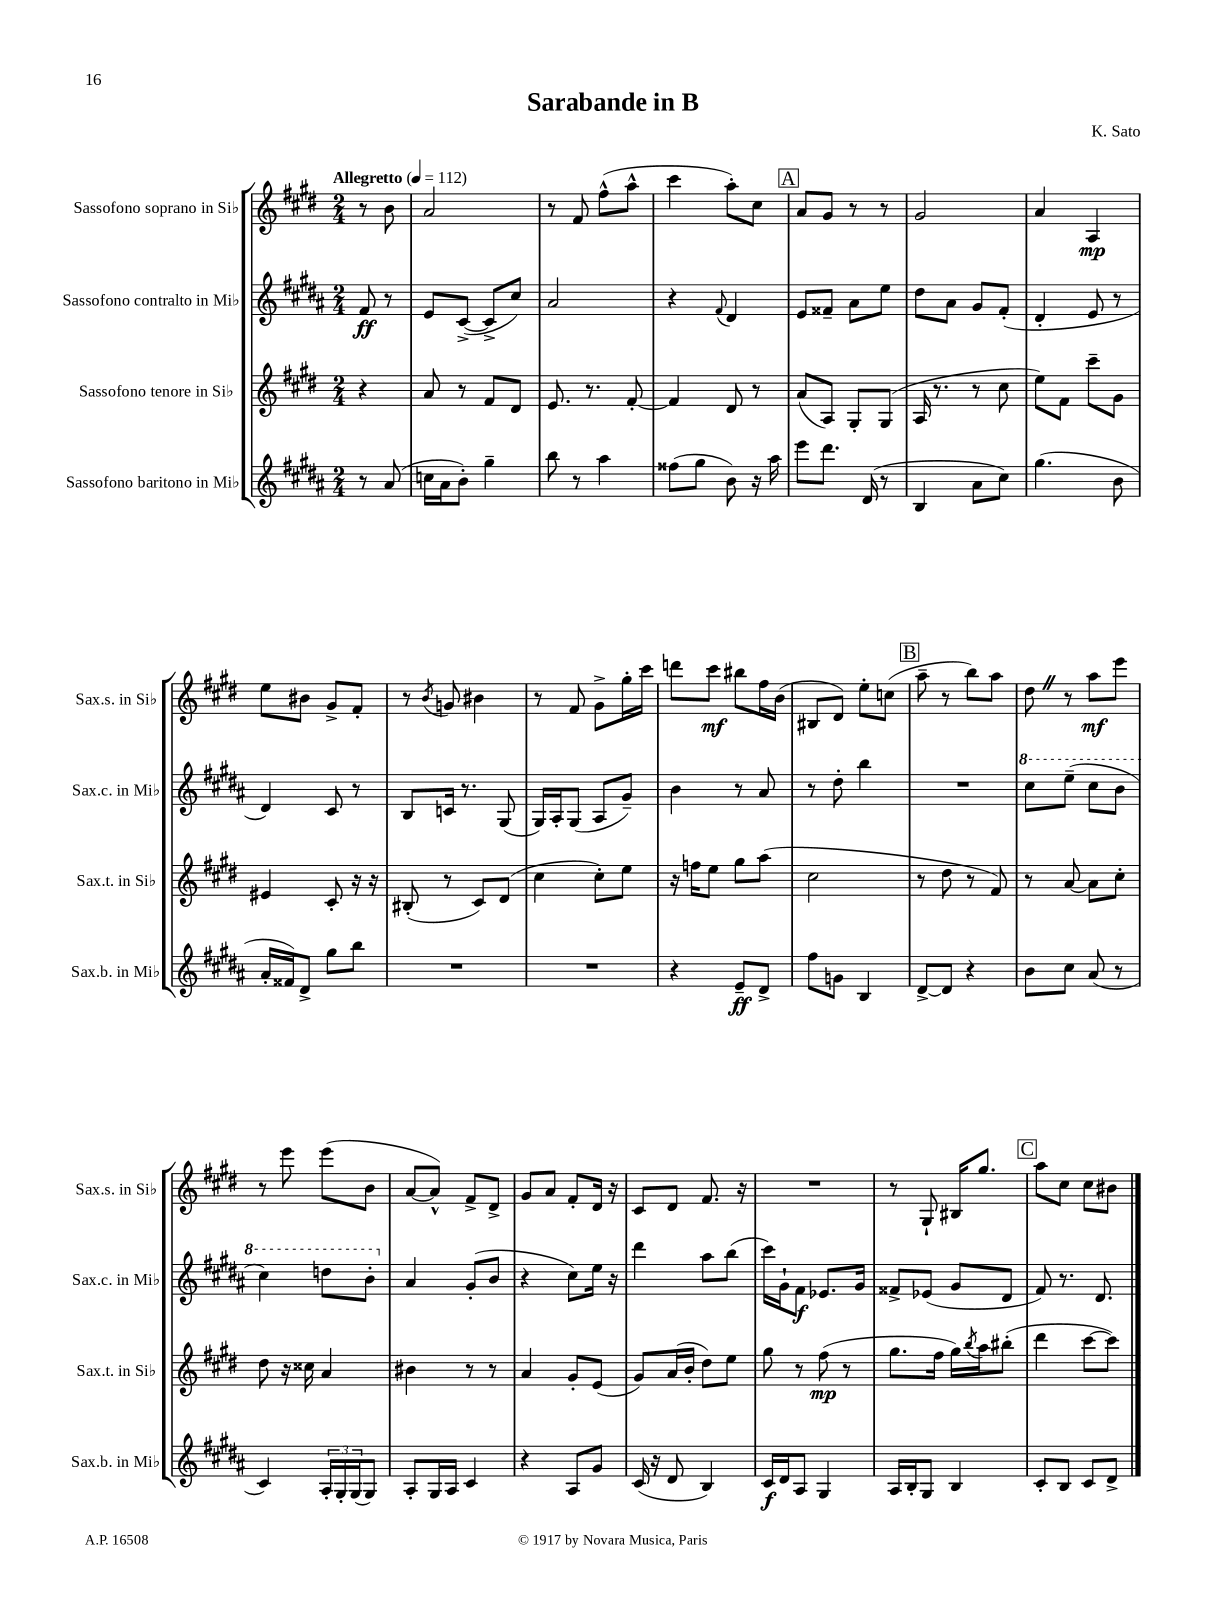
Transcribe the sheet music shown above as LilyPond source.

\header { title = "Sarabande in B" composer = "K. Sato" }
<<
\new StaffGroup <<
\new Staff = "s0" \with { instrumentName = "Sassofono soprano in Sib" shortInstrumentName = "Sax.s. in Sib" } {
    \clef treble \key e \major \numericTimeSignature \time 2/4 \partial 4 \tempo "Allegretto" 4 = 112
    r8 b'8 |
    a'2 |
    r8 fis'8 fis''8-^( a''8-^ |
    cis'''4 a''8-.) cis''8 |
    \mark \markup { \box "A" } a'8 gis'8 r8 r8 |
    gis'2 |
    a'4 a4\mp |
    e''8 bis'8 gis'8-> fis'8-. |
    r8 \acciaccatura { b'8 } g'8 bis'4 |
    r8 fis'8 gis'8-> gis''16-. cis'''16 |
    d'''8 cis'''8\mf bis''8 fis''16 b'16( |
    bis8 dis'8) e''8-. c''8( |
    \mark \markup { \box "B" } a''8-- r8 b''8) a''8 |
    dis''8 \once \override BreathingSign.text = \markup { \musicglyph "scripts.caesura.straight" } \breathe r8 a''8\mf e'''8 |
    r8 e'''8 e'''8( b'8 |
    a'8~ a'8-^) fis'8-> dis'8-> |
    gis'8 a'8 fis'8-. dis'16 r16 |
    cis'8 dis'8 fis'8. r16 |
    R2 |
    r8 gis8-! bis16 gis''8. |
    \mark \markup { \box "C" } a''8 cis''8 cis''8 bis'8 \bar "|." |
}
\new Staff = "s1" \with { instrumentName = "Sassofono contralto in Mib" shortInstrumentName = "Sax.c. in Mib" } {
    \clef treble \key b \major \numericTimeSignature \time 2/4 \partial 4
    fis'8\ff r8 |
    e'8 cis'8~->( cis'8-> cis''8) |
    ais'2 |
    r4 \appoggiatura { fis'8 } dis'4 |
    \mark \markup { \box "A" } e'8 fisis'8-- ais'8 e''8 |
    dis''8 ais'8 gis'8 fis'8-.( |
    dis'4-. e'8 r8 |
    dis'4) cis'8 r8 |
    b8 c'16 r8. gis8( |
    gis16) ais16-. gis8( ais8 gis'8--) |
    b'4 r8 ais'8 |
    r8 dis''8-. b''4 |
    \mark \markup { \box "B" } R2 |
    \ottava #1 cis'''8 e'''8--( cis'''8 b''8 |
    cis'''4) d'''8 b''8-. \ottava #0 |
    ais'4 gis'8-.( b'8 |
    r4 cis''8) e''16 r16 |
    dis'''4 ais''8 b''8( |
    cis'''16) gis'16-! fis'8\f ees'8. gis'16 |
    fisis'8-> ees'8( gis'8 dis'8 |
    \mark \markup { \box "C" } fis'8) r8. dis'8. \bar "|." |
}
\new Staff = "s2" \with { instrumentName = "Sassofono tenore in Sib" shortInstrumentName = "Sax.t. in Sib" } {
    \clef treble \key e \major \numericTimeSignature \time 2/4 \partial 4
    r4 |
    a'8 r8 fis'8 dis'8 |
    e'8. r8. fis'8~-. |
    fis'4 dis'8 r8 |
    \mark \markup { \box "A" } a'8( a8) gis8-. gis8( |
    a16 r8. r8 cis''8 |
    e''8) fis'8 cis'''8-- gis'8 |
    eis'4 cis'8-. r16 r16 |
    bis8-.( r8 cis'8) dis'8( |
    cis''4 cis''8-.) e''8 |
    r16 f''16 e''8 gis''8 a''8( |
    cis''2 |
    \mark \markup { \box "B" } r8 dis''8 r8 fis'8) |
    r8 a'8~ a'8 cis''8-. |
    dis''8 r16 cisis''16 a'4 |
    bis'4 r8 r8 |
    a'4 gis'8-. e'8( |
    gis'8) a'16( b'16-. dis''8) e''8 |
    gis''8 r8 fis''8\mp( r8 |
    gis''8. fis''16 gis''16) \acciaccatura { b''8 } a''16 bis''8-.( |
    \mark \markup { \box "C" } dis'''4 cis'''8~ cis'''8) \bar "|." |
}
\new Staff = "s3" \with { instrumentName = "Sassofono baritono in Mib" shortInstrumentName = "Sax.b. in Mib" } {
    \clef treble \key b \major \numericTimeSignature \time 2/4 \partial 4
    r8 ais'8( |
    c''16 ais'16 b'8-.) gis''4-- |
    b''8 r8 ais''4 |
    fisis''8( gis''8 b'8) r16 ais''16 |
    \mark \markup { \box "A" } e'''8 dis'''8. dis'16( r8 |
    b4 ais'8 cis''8) |
    gis''4.( b'8 |
    ais'16-. fisis'16) dis'8-> gis''8 b''8 |
    R2 |
    R2 |
    r4 e'8--\ff dis'8-> |
    fis''8 g'8 b4 |
    \mark \markup { \box "B" } dis'8~-> dis'8 r4 |
    b'8 cis''8 ais'8( r8 |
    cis'4) \tuplet 3/2 { ais16-. gis16-. gis16( } gis8) |
    ais8-. gis16 ais16 cis'4 |
    r4 ais8 gis'8 |
    cis'16( r16 dis'8 b4) |
    cis'16\f dis'16 ais8 gis4 |
    ais16 b16-. gis8 b4 |
    \mark \markup { \box "C" } cis'8-. b8 cis'8 dis'8-> \bar "|." |
}
>>
>>
\layout { \context { \Score \remove "Bar_number_engraver" } }
